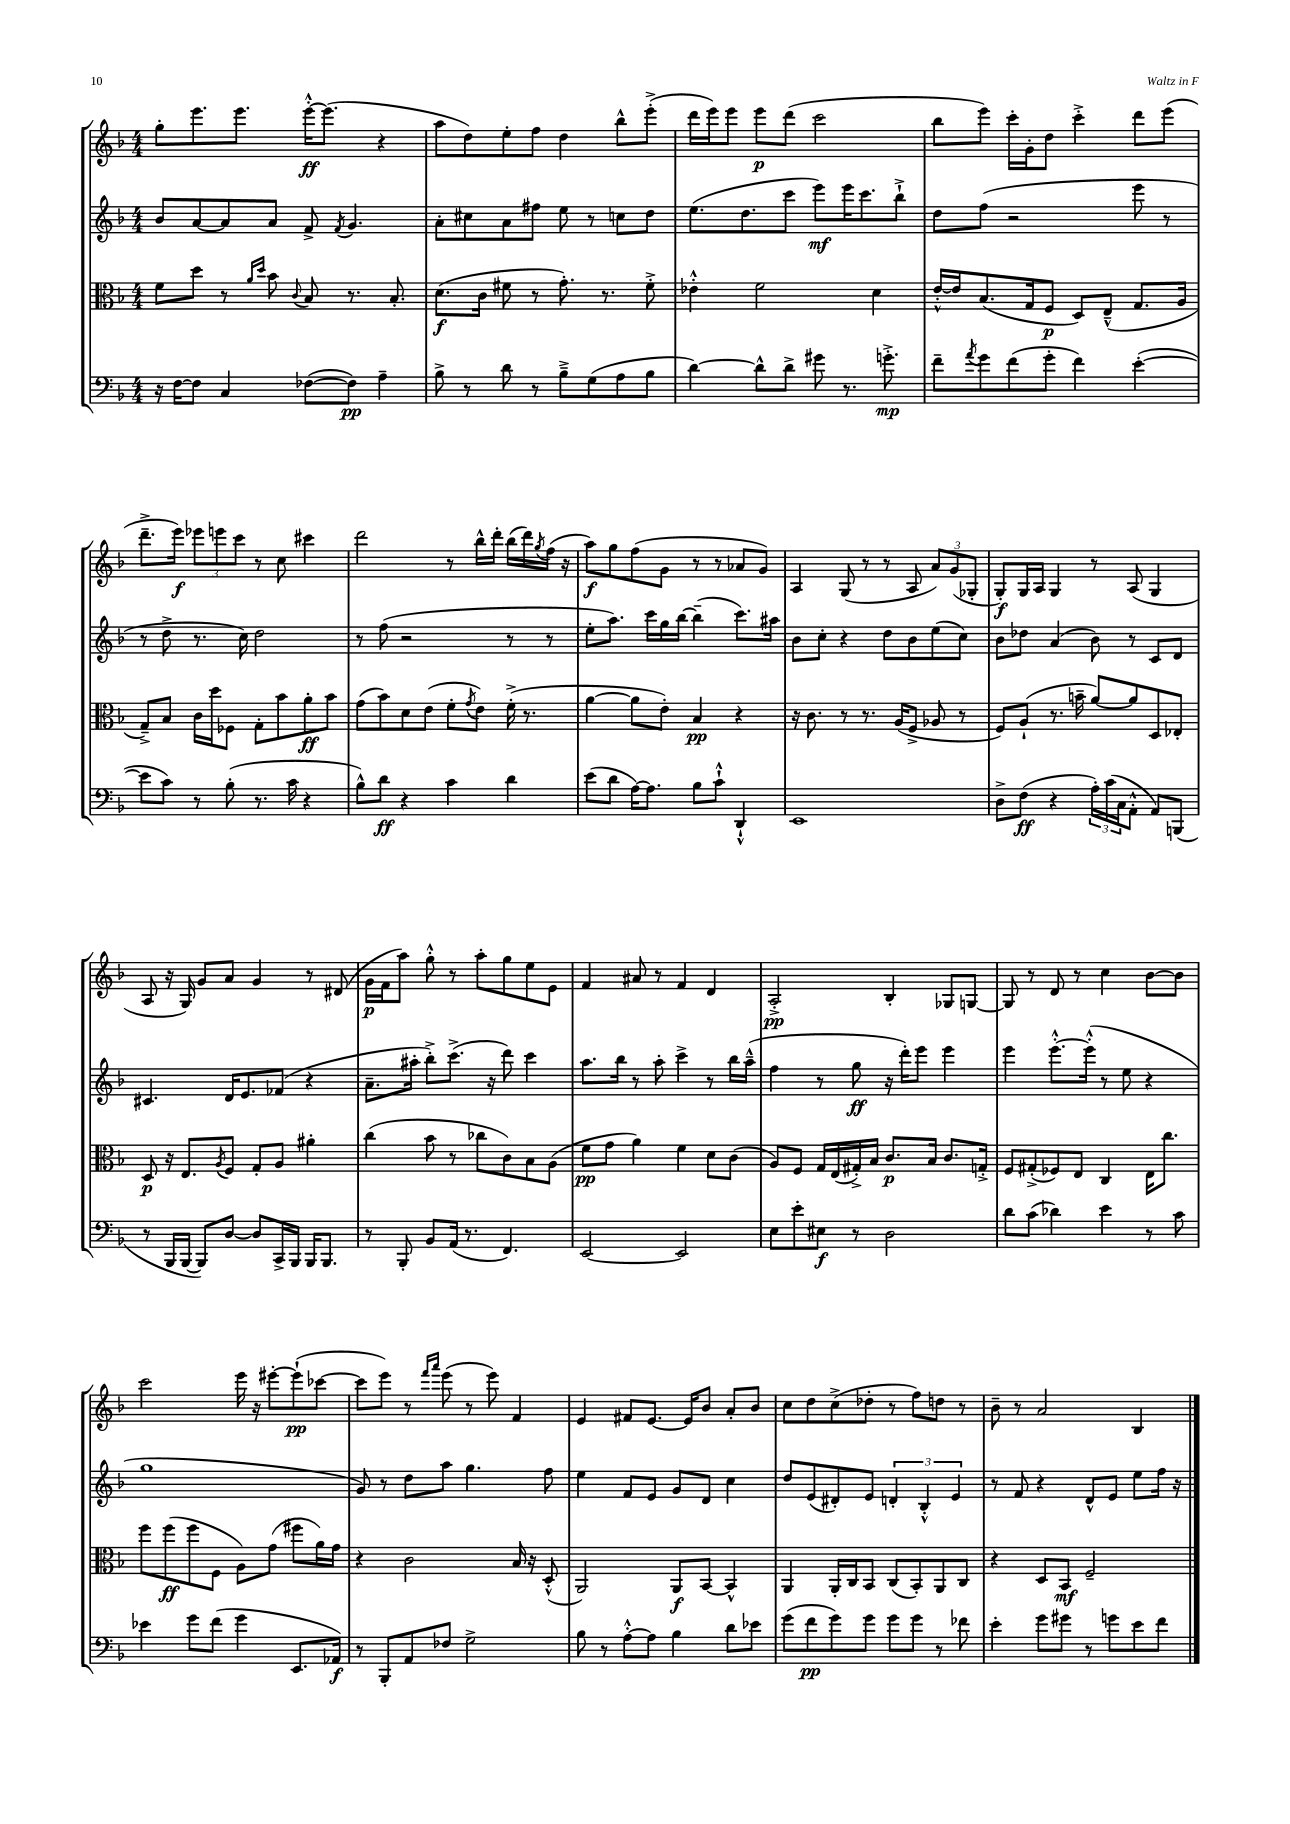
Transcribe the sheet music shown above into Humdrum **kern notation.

**kern	**kern	**kern	**kern
*staff4	*staff3	*staff2	*staff1
*clefF4	*clefC3	*clefG2	*clefG2
*k[b-]	*k[b-]	*k[b-]	*k[b-]
*M4/4	*M4/4	*M4/4	*M4/4
16r	8f\L	8b-/L	8gg'\L
[16F\LK	.	.	.
8F\]J	8dd\J	[8a/	8.eee\
4C/	8r	8a/]	.
.	.	.	8.eee\J
.	16qqa/LL	.	.
.	16qqdd/JJ	.	.
.	8b-\	8a/J	.
.	8qqc/	.	.
([8F-\L	8B-/	8f^/	[16eee'^^\LK
.	.	.	(8.eee\]J
.	.	8qf/	.
8F-\]J)	8.r	4.g/	.
4A~\	.	.	4r
.	8.B-'/	.	.
=	=	=	=
8B-^\	(8.d\L	8a'\L	8aa\L
8r	.	8cc#\	8dd\)
.	16c\Jk	.	.
8d\	8f#\	8a\	8ee'\
8r	8r	8ff#\J	8ff\J
8B-~^\L	8.g'\)	8ee\	4dd\
(8G\	.	8r	.
.	8.r	.	.
8A\	.	8cc\L	8bb-^^\L
8B-\J	8f#'^\	8dd\J	(8eee'^\J
=	=	=	=
[4d\)	4e-'^^\	(8.ee\L	16ddd\LL
.	.	.	16eee\J)
.	.	.	8eee\J
.	.	8.dd\	.
8d^^\]L	2f\	.	8eee\L
8d^\J	.	8ccc\J	(8ddd\J
8g#\	.	8eee\L)	2ccc\
8.r	.	16eee\K	.
.	.	8.ccc\	.
.	4d\	.	.
8.g'^\	.	.	.
.	.	8bb-`^\J	.
=	=	=	=
8f~\L	[16e'^^/LL	8dd\L	8bb-\L
.	16e/]J	.	.
8qa/	.	.	.
8g\	(8.B-/	(8ff\J	8eee\J)
(8f\	.	2r	16ccc'\LL
.	16G/k	.	16g'\J
8g'\J	8F/J	.	8dd\J
4f\)	8D/L)	.	4ccc'^\
.	(8E~^^/J	.	.
([4e'\	8.G/L	8eee\	8ddd\L
.	.	8r	(8eee\J
.	16A/Jk	.	.
=	=	=	=
8e\]L	8G~^/L)	8r	8.ddd~^\L
8c\J)	8B-/J	8dd^\	.
.	.	.	16eee\Jk)
8r	16c\LL	8.r	12eee-\L
.	16dd\J	.	.
.	.	.	12eee\
(8B-'\	8F-\J	.	.
.	.	.	12ccc\J
.	.	16cc\)	.
8.r	8G'\L	2dd\	8r
.	8b-\	.	8cc\
16c\	.	.	.
4r	8a'\	.	4ccc#\
.	8b-\J	.	.
=	=	=	=
8B-^^\L)	(8g\L	8r	2ddd\
8d\J	8b-\)	(8ff\	.
4r	8d\	2r	.
.	(8e\J	.	.
4c\	8f'\L	.	8r
.	8qg/	.	.
.	8e\J)	.	16bb-^^\LL
.	.	.	16ddd'\JJ
4d\	(16f'^\	8r	(16bb-\LL
.	8.r	.	16ddd\)
.	.	.	8qgg/
.	.	8r	(16ff\JJ
.	.	.	16r
=	=	=	=
(8e\L	[4a\	8ee'\L	8aa\L)
8d\J	.	8.aa\J)	8gg\
[16A\LK)	8a\]L	.	(8ff\
8.A\]J	.	16ccc\LL	.
.	8e'\J)	16gg\	8g\J
.	.	[16bb-\JJ	.
8B-\L	4B-/	(4bb-~\]	8r
8c`^^\J	.	.	8r
4DD`^^/	4r	8.ccc\L)	8a-/L
.	.	.	8g/J)
.	.	16aa#\Jk	.
=	=	=	=
1EE	16r	8b-\L	4A/
.	8.c\	.	.
.	.	8cc'\J	.
.	8r	4r	(8G/
.	8.r	.	8r
.	.	8dd\L	8r
.	(16A/LK	.	.
.	8F^/J	8b-\	8A/
.	8A-/	(8ee\	12a/L)
.	.	.	(12g/
.	8r	8cc\J)	.
.	.	.	12G-'/J
=	=	=	=
8D^\L	8F/L)	8b-\L	8G'/L)
(8F\J	(8A`/J	8dd-\J	16G/L
.	.	.	16A/JJ
4r	8.r	(4a/	4G/
.	16b~\	.	.
24A'\LL)	[8a/L)	8b-\)	8r
(24c\	.	.	.
24C\J	.	.	.
8AA'^^\J	8a/]	8r	(8A/
8AA/L)	8D/	8c/L	4G/
(8BBB/J	8E-'/J	8d/J	.
=	=	=	=
8r	8D/	4.c#/	8A/
16BBB-/LL	16r	.	16r
[16BBB-/JJ	8.E/L	.	16G/)
8BBB-/]L)	.	.	8g/L
.	8qA/	.	.
[8D/J	8F/J	16d/LK	8a/J
.	.	8.e/	.
8D/]L	8G'/L	.	4g/
16CC^/L	8A/J	(8f-/J	.
16BBB-/JJ	.	.	.
16BBB-/LK	4a#'\	4r	8r
8.BBB-/J	.	.	.
.	.	.	(8d#/
=	=	=	=
8r	(4cc\	8.a~\L	16g\LL
.	.	.	16f\J
8BBB-'/	.	.	8aa\J)
.	.	16aa#'\Jk	.
8BB-/L	8b-\	8bb-'^\L)	8gg'^^\
(16AA/Jk	8r	(8.ccc^\J	8r
8.r	.	.	.
.	8cc-\L	.	8aa'\L
.	.	16r	.
4.FF/)	8c\)	8ddd\)	8gg\
.	8B-\	4ccc\	8ee\
.	(8A\J	.	8e\J
=	=	=	=
[2EE/	8f\L	8.aa\L	4f/
.	8g\J	.	.
.	.	16bb-\Jk	.
.	4a\)	8r	8a#/
.	.	8aa'\	8r
2EE/]	4f\	4ccc^\	4f/
.	8d\L	8r	4d/
.	(8c\J	16bb-\LL	.
.	.	(16aa~^^\JJ	.
=	=	=	=
8E\L	8A/L)	4ff\	2A'^/
8e'\	8F/J	.	.
8E#\J	16G/LL	8r	.
.	(16E/	.	.
8r	16G#'^/)	8gg\	.
.	16B-/JJ	.	.
2D\	8.c/L	16r	4B-'/
.	.	16ddd'\LK)	.
.	.	8eee\J	.
.	16B-/Jk	.	.
.	8.c/L	4eee\	8G-/L
.	.	.	[8G/J
.	16G'^/Jk	.	.
=	=	=	=
8d\L	8F/L	4eee\	8G/]
(8c\J	(8G#'^/	.	8r
4d-\)	8F-/)	[8.eee'^^\L	8d/
.	8E/J	.	8r
.	.	(16eee'^^\]Jk	.
4e\	4C/	8r	4cc\
.	.	8ee\	.
8r	16E\LK	4r	[8b-\L
.	8.cc\J	.	.
8c\	.	.	8b-\]J
=	=	=	=
4e-\	8ff\L	1gg	2ccc\
.	(8ff\	.	.
8g\L	8ff\	.	.
(8f\J	8F\J	.	.
4g\	8A\L)	.	16eee\
.	.	.	16r
.	(8g\J	.	[8eee#'\L
8.EE/L	8ff#\L	.	(8eee#`\]
.	16a\L)	.	[8ccc-\J
16AA-/Jk)	16g\JJ	.	.
=	=	=	=
8r	4r	8g/)	8ccc-\]L
8BBB-'/L	.	8r	8eee\J)
8AA/	2c\	8dd\L	8r
.	.	.	16qqfff/LL
.	.	.	16qqaaa/JJ
8F-/J	.	8aa\J	(8eee\
2G^\	.	4.gg\	8r
.	.	.	8eee\)
.	16B-/	.	4f/
.	16r	.	.
.	(8D'^^/	8ff\	.
=	=	=	=
8B-\	2AA/)	4ee\	4e/
8r	.	.	.
[8A'^^\L	.	8f/L	8f#/L
8A\]J	.	8e/J	[8.e/J
4B-\	8AA/L	8g/L	.
.	.	.	16e/]LK
.	[8BB-/J	8d/J	8b-/J
8d\L	4BB-^^/]	4cc\	8a'/L
8e-\J	.	.	8b-/J
=	=	=	=
(8g\L	4AA/	8dd/L	8cc\L
8f\	.	(8e/	8dd\
8g\)	16AA'/LL	8d#'/)	(8cc^\
.	16C/J	.	.
8g\J	8BB-/J	8e/J	8dd-'\J
8g\L	(8C/L	6d'/	8r
8g\J	8BB-'/)	.	8ff\L)
.	.	6B-'^^/	.
8r	8AA/	.	8dd\J
.	.	6e/	.
8f-\	8C/J	.	8r
=	=	=	=
4e'\	4r	8r	8b-~\
.	.	8f/	8r
8g\L	8D/L	4r	2a/
8g#\J	8BB-/J	.	.
8r	2F~/	8d^^/L	.
8g\L	.	8e/J	.
8e\	.	8ee\L	4B-/
8f\J	.	16ff\Jk	.
.	.	16r	.
==	==	==	==
*-	*-	*-	*-
